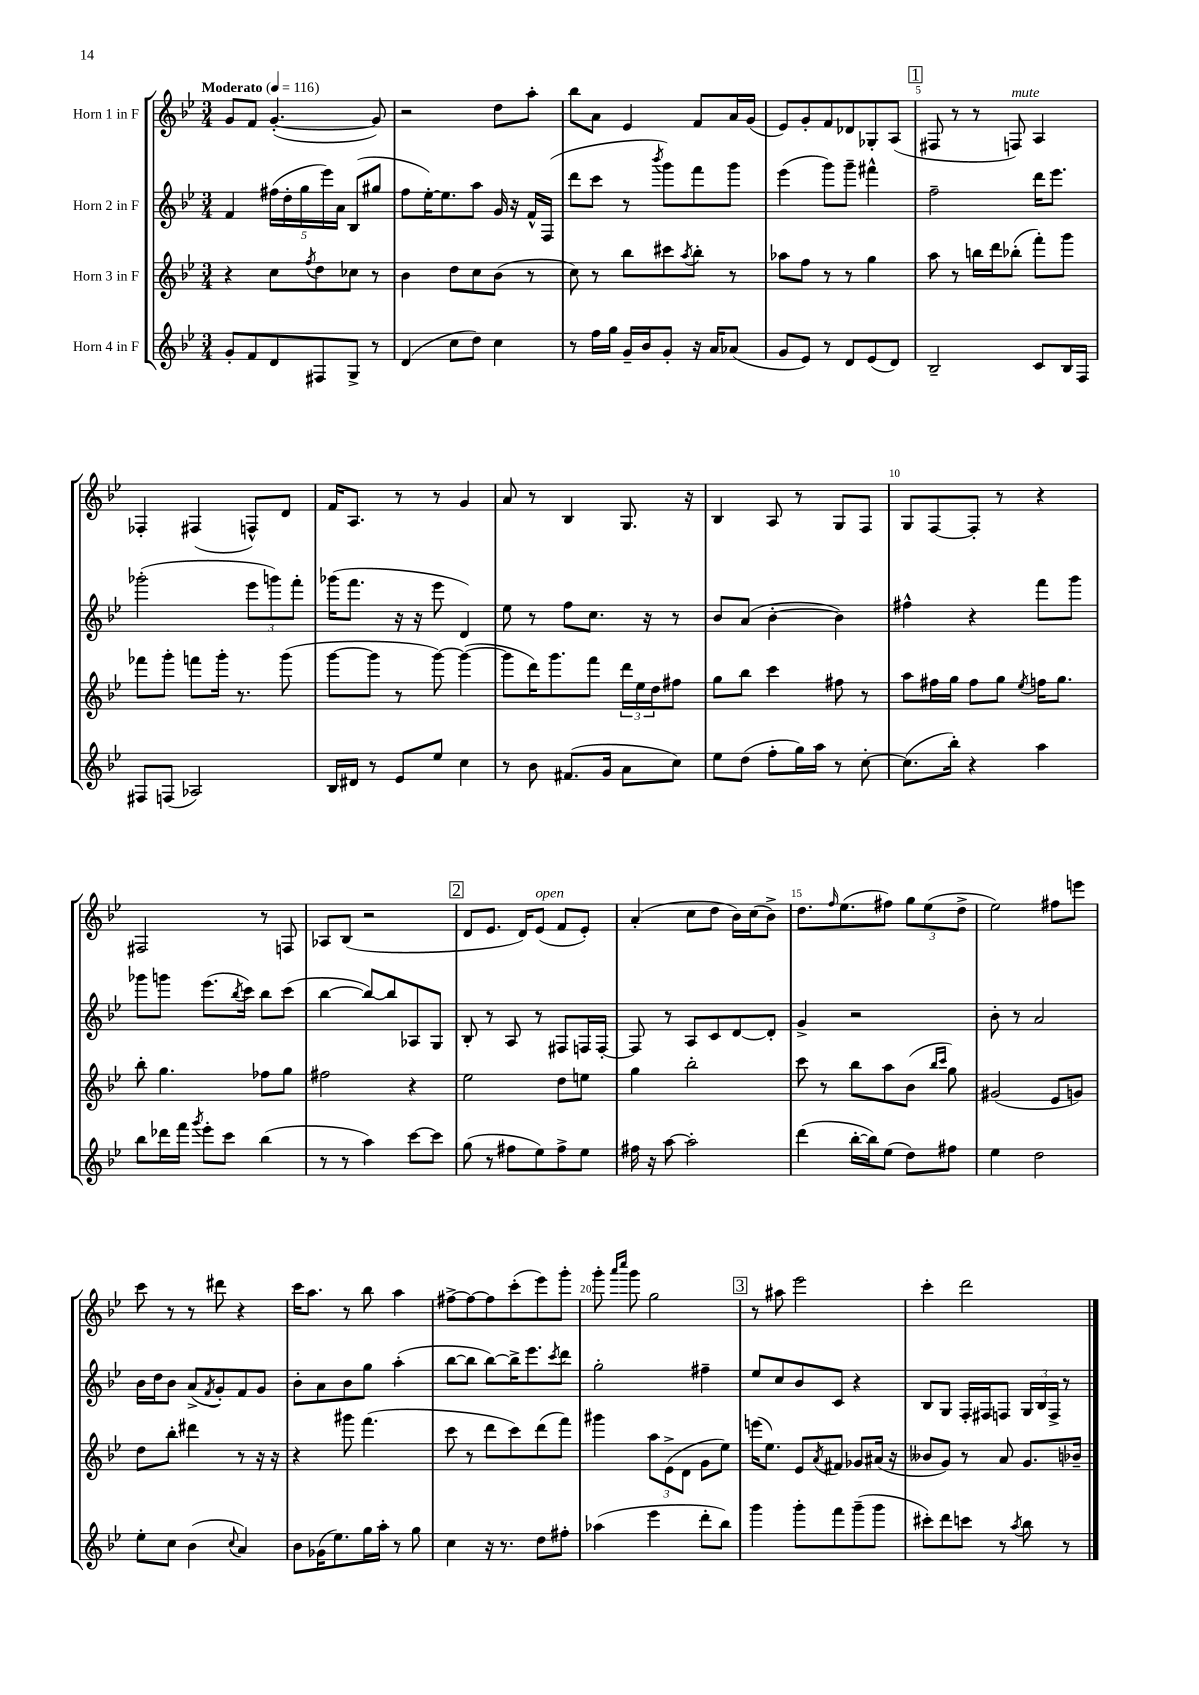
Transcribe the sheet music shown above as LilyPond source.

<<
\new StaffGroup <<
\new Staff = "s0" \with { instrumentName = "Horn 1 in F" } {
    \clef treble \key bes \major \numericTimeSignature \time 3/4 \tempo "Moderato" 4 = 116
    g'8 f'8 g'4.~-.( g'8) |
    r2 d''8 a''8-. |
    bes''8 a'8 ees'4 f'8 a'16 g'16( |
    ees'8) g'8-. f'8 des'8 ges8-. a8( |
    \mark \markup { \box "1" } fis8 r8 r8 f8^\markup { \italic "mute" }) a4 |
    fes4-. fis4( f8-^) d'8 |
    f'16 a8. r8 r8 g'4 |
    a'8 r8 bes4 g8. r16 |
    bes4 a8 r8 g8 f8 |
    g8 f8~ f8-. r8 r4 |
    fis2 r8 f8 |
    aes8 bes8( r2 |
    \mark \markup { \box "2" } d'8 ees'8. d'16) ees'8^\markup { \italic "open" }( f'8 ees'8-.) |
    a'4-.( c''8 d''8 bes'16) c''16( bes'8->) |
    d''8. \grace { f''16 } ees''8.( fis''8) \tuplet 3/2 { g''8 ees''8( d''8-> } |
    ees''2) fis''8 e'''8 |
    c'''8 r8 r8 dis'''8 r4 |
    c'''16 a''8. r8 bes''8 a''4 |
    fis''8~-> fis''8~ fis''8 c'''8-.( ees'''8) g'''8-. |
    g'''8-. \grace { a'''16 c''''16 } g'''8 g''2 |
    \mark \markup { \box "3" } r8 ais''8 ees'''2 |
    c'''4-. d'''2 \bar "|." |
}
\new Staff = "s1" \with { instrumentName = "Horn 2 in F" } {
    \clef treble \key bes \major \numericTimeSignature \time 3/4
    f'4 \tuplet 5/4 { fis''16( d''16-. g''16 ees'''16) a'16 } bes8( gis''8 |
    f''8 ees''16~-.) ees''8. a''8 g'16 r16 f'16-^ f16( |
    d'''8 c'''8 r8 \acciaccatura { bes'''8 } g'''8) f'''8 g'''8 |
    ees'''4( g'''8) g'''8-- fis'''4-^ |
    \mark \markup { \box "1" } f''2-- d'''16 ees'''8. |
    ges'''2-.( \tuplet 3/2 { ees'''8 g'''8) f'''8-. } |
    ges'''16( f'''8. r16 r16 ees'''8 d'4) |
    ees''8 r8 f''8 c''8. r16 r8 |
    bes'8 a'8( bes'4~-. bes'4) |
    fis''4-^ r4 f'''8 g'''8 |
    ges'''8 g'''8 ees'''8.( \acciaccatura { bes''8 } c'''16) bes''8 c'''8( |
    bes''4~ bes''8~) bes''8 aes8 g8 |
    \mark \markup { \box "2" } bes8-. r8 a8 r8 fis8 f16 f16~-. |
    f8 r8 a8 c'8 d'8~ d'8-. |
    g'4-> r2 |
    bes'8-. r8 a'2 |
    bes'16 d''16 bes'8 a'8->( \acciaccatura { f'8 } g'8-.) f'8 g'8 |
    bes'8-. a'8 bes'8 g''8 a''4-.( |
    bes''8~ bes''8 bes''8~) bes''16-> ees'''8. \acciaccatura { c'''8 } d'''8 |
    g''2-. fis''4-- |
    \mark \markup { \box "3" } ees''8 c''8 bes'8 c'8 r4 |
    bes8 g8 f16-. fis16 f8 \tuplet 3/2 { g16 bes16 f16-> } r8 \bar "|." |
}
\new Staff = "s2" \with { instrumentName = "Horn 3 in F" } {
    \clef treble \key bes \major \numericTimeSignature \time 3/4
    r4 c''8 \acciaccatura { f''8 } d''8 ces''8 r8 |
    bes'4 d''8 c''8 bes'8( r8 |
    c''8) r8 bes''8 cis'''8 \acciaccatura { a''8 } bes''8-. r8 |
    aes''8 f''8 r8 r8 g''4 |
    \mark \markup { \box "1" } a''8 r8 b''16 d'''16 bes''8-.( f'''8-.) g'''8 |
    fes'''8 g'''8-. f'''8 g'''16-. r8. g'''8( |
    g'''8~ g'''8 r8 g'''8~) g'''4~( |
    g'''8 d'''16) g'''8. f'''8 \tuplet 3/2 { d'''16 ees''16 d''16 } fis''8 |
    g''8 bes''8 c'''4 fis''8 r8 |
    a''8 fis''16 g''16 fis''8 g''8 \acciaccatura { ees''8 } f''16 g''8. |
    bes''8-. g''4. fes''8 g''8 |
    fis''2 r4 |
    \mark \markup { \box "2" } ees''2 d''8 e''8 |
    g''4 bes''2-. |
    c'''8 r8 bes''8 a''8 bes'8( \grace { bes''16 c'''16 } g''8) |
    gis'2( ees'8 g'8) |
    d''8 bes''8-. dis'''4 r8 r16 r16 |
    r4 gis'''8 f'''4.( |
    c'''8 r8 d'''8 c'''8) d'''8( f'''8) |
    gis'''4 \tuplet 3/2 { a''8 ees'8->( d'8 } g'8 ees''8) |
    \mark \markup { \box "3" } e'''16( ees''8.) ees'8 \acciaccatura { a'8 } fis'8 ges'8 ais'16( r16 |
    beses'8 g'8) r8 a'8 g'8. bes'16-- \bar "|." |
}
\new Staff = "s3" \with { instrumentName = "Horn 4 in F" } {
    \clef treble \key bes \major \numericTimeSignature \time 3/4
    g'8-. f'8 d'8 fis8 g8-> r8 |
    d'4( c''8 d''8) c''4 |
    r8 f''16 g''16 g'16-- bes'16 g'8-. r16 a'16 aes'8( |
    g'8 ees'8) r8 d'8 ees'8( d'8) |
    \mark \markup { \box "1" } bes2-- c'8 bes16 f16 |
    fis8 f8( aes2) |
    bes16 dis'16 r8 ees'8 ees''8 c''4 |
    r8 bes'8 fis'8.( g'16 a'8 c''8) |
    ees''8 d''8( f''8-. g''16) a''16 r8 c''8~-. |
    c''8.( bes''16-.) r4 a''4 |
    bes''8 des'''16 f'''16 \acciaccatura { g'''8 } ees'''8-. c'''8 bes''4( |
    r8 r8 a''4) c'''8~ c'''8 |
    \mark \markup { \box "2" } g''8( r8 fis''8 ees''8) fis''8-> ees''8 |
    fis''16 r16 a''8~ a''2-. |
    d'''4( bes''16~-. bes''16) ees''8( d''8) fis''8 |
    ees''4 d''2 |
    ees''8-. c''8 bes'4( \appoggiatura { c''8 } a'4) |
    bes'8 ges'16( ees''8.) g''16 a''16-. r8 g''8 |
    c''4 r16 r8. d''8 fis''8-. |
    aes''4( ees'''4 d'''8-. bes''8) |
    \mark \markup { \box "3" } g'''4 g'''8-. f'''8 g'''8--( g'''8 |
    cis'''8-.) d'''8 c'''8 r8 \acciaccatura { a''8 } bes''8 r8 \bar "|." |
}
>>
>>
\layout { \context { \Score \override BarNumber.break-visibility = ##(#f #t #t) barNumberVisibility = #(every-nth-bar-number-visible 5) } }
